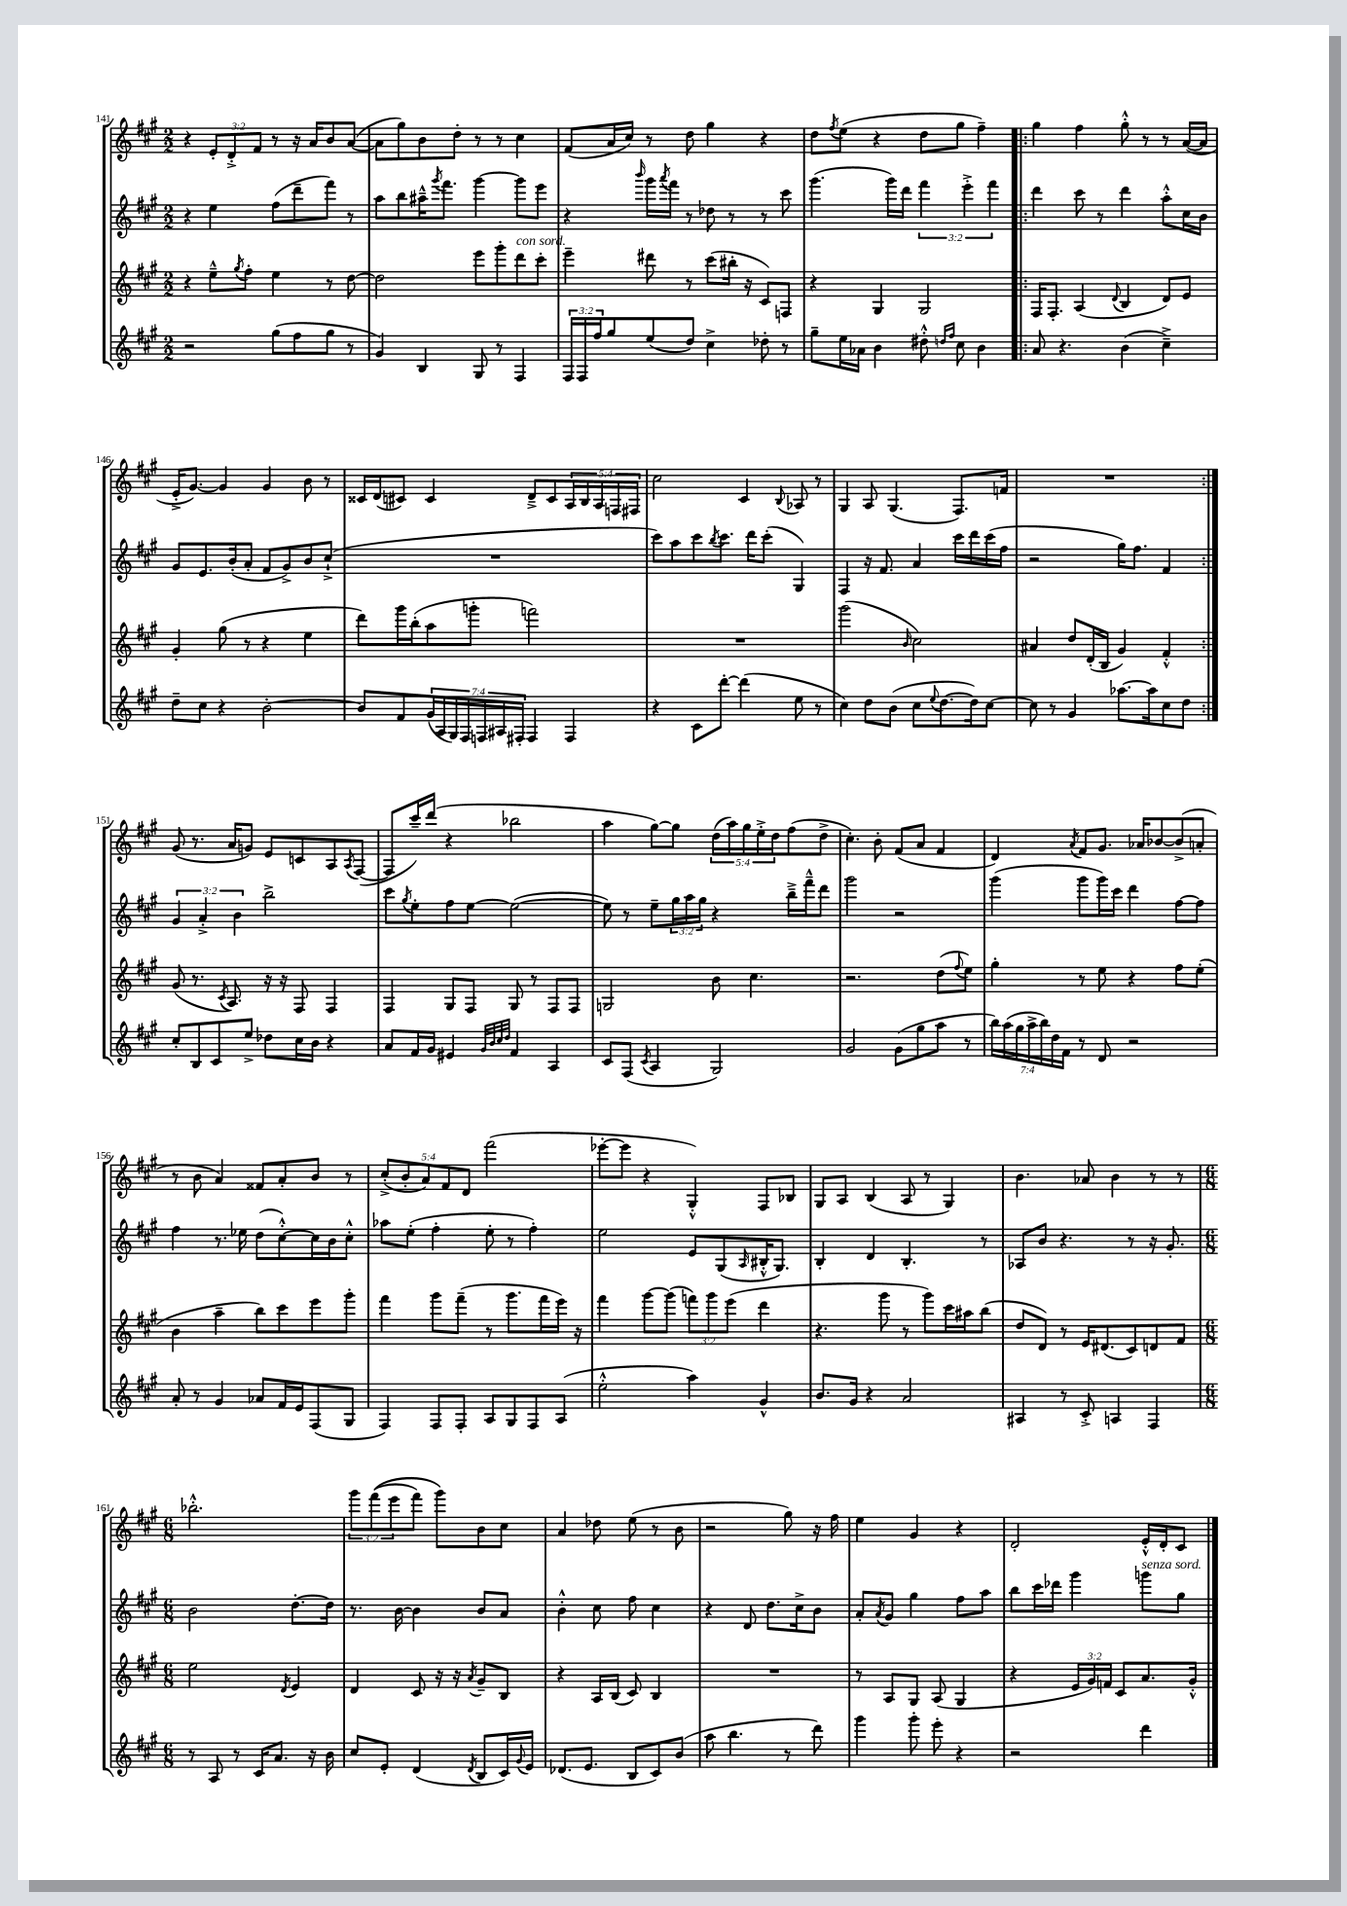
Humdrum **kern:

**kern	**kern	**kern	**kern
*staff4	*staff3	*staff2	*staff1
*clefG2	*clefG2	*clefG2	*clefG2
*k[f#c#g#]	*k[f#c#g#]	*k[f#c#g#]	*k[f#c#g#]
*M2/2	*M2/2	*M2/2	*M2/2
2r	4r	4r	4r
.	8ee~^^	4ee	12e'
.	.	.	12d'^
.	8qgg#	.	.
.	8ff#'	.	.
.	.	.	12f#
(8gg#	4ee	(8ff#	8r
8ff#	.	8ddd~	16r
.	.	.	16a
8gg#	8r	8fff#)	8b
8r	[8dd	8r	([8a
=	=	=	=
4g#)	2dd]	8aa	8a]
.	.	8bb	8gg#)
4B	.	16aa#~^^	8b
.	.	8qggg#	.
.	.	8.fff#	.
.	.	.	8dd'
8G#	8eee	[4ggg#	8r
8r	8ggg#'	.	8r
4F#	8ddd	8ggg#]	4cc#
.	8ccc#'	8eee	.
=	=	=	=
24F#	4eee~	4r	(8f#
24F#	.	.	.
24ff#	.	.	.
8gg#	.	.	16a
.	.	.	16cc#)
.	.	16qqbbb	.
(8ee	8ddd#	16ggg#	8r
.	.	8qaaa	.
.	.	16fff#	.
8dd)	8r	8r	8dd
4cc#^	(8ccc#	8dd-	4gg#
.	16bb#'	8r	.
.	16r	.	.
8dd-'	8c#)	8r	4r
8r	8F	8ccc#	.
=	=	=	=
8gg#~	4r	(4.ggg#	8dd
.	.	.	8qff#
16ee	.	.	(8ee
16a-	.	.	.
4b	4G#	.	4r
.	.	16ggg#)	.
.	.	16ddd	.
8dd#'^^	2G#	6fff#	8dd
16qqdd	.	.	.
16qqff#	.	.	.
8cc#	.	.	8gg#
.	.	6eee'^	.
4b	.	.	4ff#~)
.	.	6fff#	.
=!|:	=!|:	=!|:	=!|:
8a	16F#	4ddd	4gg#
.	8.F#'	.	.
4.r	.	.	.
.	(4A	8ccc#	4ff#
.	.	8r	.
.	8qqd	.	.
(4b	4B	4ddd	8gg#'^^
.	.	.	8r
4cc#~^)	8d)	8aa'^^	8r
.	8e	16cc#	([16a
.	.	16b	16a]
=	=	=	=
8dd~	4g#'	8g#	16e'^
.	.	.	[8.g#)
8cc#	.	8.e	.
4r	(8gg#	.	4g#]
.	.	(16b'	.
.	8r	8a'	.
[2b'	4r	8f#	4g#
.	.	8g#^)	.
.	4ee	8b	8b
.	.	(8cc#`^	8r
=	=	=	=
8b]	8ddd)	1r	16c##
.	.	.	(16d
8f#	16ggg#	.	8c#)
.	(16bb'	.	.
(28g#	8aa	.	4c#
28A	.	.	.
28G#)	.	.	.
28F#	.	.	.
.	8ggg'	.	.
28F	.	.	.
28A#	.	.	.
28F#'	.	.	.
4F#	2fff)	.	8d~^
.	.	.	8c#
4F#	.	.	20A
.	.	.	20B
.	.	.	20A
.	.	.	20F
.	.	.	20F#
=	=	=	=
4r	1r	8ccc#)	2cc#
.	.	8aa	.
8c#	.	8ccc#	.
.	.	8qbb	.
[8ddd'	.	8.ccc#	.
(4ddd]	.	.	4c#
.	.	16ddd	.
.	.	(8ccc#'	.
.	.	.	8qqB
8ee	.	4G#)	8A-
8r	.	.	8r
=	=	=	=
4cc#)	(2ggg#	4F#	4G#
8dd	.	16r	8A
.	.	8.f#	.
(8b	.	.	(4.G#
.	16qqb	.	.
8cc#	2cc#)	4a	.
8qqee	.	.	.
[8.dd	.	.	.
.	.	16ccc#	8.F#)
16dd])	.	16ddd	.
[8cc#	.	(16ccc#	.
.	.	16ff#	16f
=	=	=	=
8cc#]	4a#	2r	1r
8r	.	.	.
4g#	8dd	.	.
.	(16d'	.	.
.	16B	.	.
[8.aa-	4g#)	16gg#)	.
.	.	8.ff#	.
16aa-]	.	.	.
8cc#	4f#'^^	4f#	.
8dd	.	.	.
=:|!	=:|!	=:|!	=:|!
8cc#'	(8g#	6g#	(8g#
8B	8.r	.	8.r
.	.	6a'^	.
8c#	.	.	.
.	8qc#	.	.
.	8.A)	.	16a
.	.	6b	.
8ee^	.	.	8g)
8dd-	16r	2bb^	8e
.	16r	.	.
16cc#	8F#	.	8c
16b	.	.	.
4r	4F#	.	8A
.	.	.	8qA
.	.	.	([8F#
=	=	=	=
8a	4F#	8ccc#	8F#]
.	.	8qgg#	.
16f#	.	8ee'	16ccc#~)
16g#	.	.	(16ddd
4e#	8G#	8ff#	4r
.	8F#	[8ee	.
32qqg#	.	.	.
32qqb	.	.	.
32qqcc#	.	.	.
32qqdd	.	.	.
4f#	8G#	(2ee_	2bb-
.	8r	.	.
4A	8F#	.	.
.	8F#	.	.
=	=	=	=
8c#	2G	8ee])	4aa
(8F#	.	8r	.
8qc#	.	.	.
4A	.	8ee~	[8gg#)
.	.	24gg#	8gg#]
.	.	24aa	.
.	.	24gg#	.
2G#)	8b	4r	(20dd
.	.	.	20aa)
.	.	.	20gg#
.	4.cc#	.	.
.	.	.	20ee'^
.	.	.	20dd
.	.	16bb~^	(8ff#
.	.	16fff#~^^	.
.	.	8ddd	8dd^
=	=	=	=
2g#	2.r	2ggg#	4.cc#')
.	.	.	8b'
(8g#	.	2r	(8f#
8gg#	.	.	8a
8aa	(8dd	.	4f#
.	8qqff#	.	.
8r	8ee)	.	.
=	=	=	=
28bb)	4gg#'	(4ggg#	4d)
(28aa	.	.	.
28gg#	.	.	.
28aa^	.	.	.
28bb)	.	.	.
28dd	.	.	.
28f#	.	.	.
.	.	.	8qa
8r	8r	8ggg#	8f#
8d	8ee	16ggg#)	8.g#
.	.	16ccc#	.
2r	4r	4ddd	.
.	.	.	16a-
.	.	.	[8b-
.	8ff#	[8ff#	(8b-^]
.	(8ee'	8ff#]	8a'
=	=	=	=
8a'	4b	4ff#	8r
8r	.	.	8b
4g#	4aa~	8.r	4a)
.	.	16ee-	.
8a-	8bb)	(8dd	8f##
16f#	8ccc#	[8cc#'^^)	8a'
16e	.	.	.
(8F#	8eee	16cc#]	8b
.	.	16b	.
8G#	8ggg#'	8cc#'^^	8r
=	=	=	=
4F#)	4fff#	8aa-	(10cc#'^
.	.	.	10b'
.	.	(8ee'	.
.	.	.	10a)
8F#	8ggg#	4ff#'	.
.	.	.	10f#
8F#'	(8fff#~	.	.
.	.	.	10d
8A	8r	8ee'	(2fff#
8G#	8.ggg#	8r	.
8F#	.	4ff#')	.
.	16fff#	.	.
(8A	16eee)	.	.
.	16r	.	.
=	=	=	=
2ee'^^	4fff#	2ee	[8eee-'
.	.	.	8eee-]
.	[8ggg#	.	4r
.	(8ggg#]	.	.
4aa)	12fff)	8e	4G#'^^)
.	12ggg#	.	.
.	.	(8G#	.
.	(12eee	.	.
.	.	16qqA	.
4g#^^	4ddd	16B#'^^	8F#
.	.	8.G#)	.
.	.	.	8B-
=	=	=	=
8.b	4.r	4B'	8G#
.	.	.	8A
16g#	.	.	.
4r	.	4d	(4B
.	8ggg#	.	.
2a	8r	4.B'	8A
.	8ggg#)	.	8r
.	16ccc#	.	4G#)
.	16aa#	.	.
.	(8bb	8r	.
=	=	=	=
4A#	8dd	8A-	4.b
.	8d)	8b	.
8r	8r	4.r	.
8c#'^	16e	.	8a-
.	(8.d#	.	.
4A	.	.	4b
.	8c#)	8r	.
4F#	8d	16r	8r
.	.	8.g#'	.
.	8f#	.	8r
=	=	=	=
*M6/8	*M6/8	*M6/8	*M6/8
8r	2ee	2b	2.bb-'^^
8A	.	.	.
8r	.	.	.
16c#	.	.	.
8.a	.	.	.
.	8qd	.	.
.	4e	[8.dd'	.
16r	.	.	.
16b	.	16dd]	.
=	=	=	=
8cc#	4d	8.r	12ggg#
.	.	.	&((12fff#
8e'	.	.	.
.	.	.	12eee
.	.	[16b	.
(4d	8c#	4b]	8fff#)
.	16r	.	8ggg#&)
.	16r	.	.
8qd	8qa	.	.
8B	8g#~	8b	8b
16c#)	8B	8a	8cc#
8qqg#	.	.	.
16e	.	.	.
=	=	=	=
(8.d-	4r	4b'^^	4a
8.e	.	.	.
.	16A	8cc#	8dd-
.	(16B	.	.
8B	8c#)	8ff#	(8ee
8c#)	4B	4cc#	8r
(8b	.	.	8b
=	=	=	=
8aa	2.r	4r	2r
4.bb	.	.	.
.	.	8d	.
.	.	8.dd	.
8r	.	.	8gg#)
.	.	16cc#^	.
8ddd)	.	8b	16r
.	.	.	16ff#
=	=	=	=
4ggg#	8r	8a'	4ee
.	.	8qa	.
.	8A	8g#	.
8ggg#'	8G#	4gg#	4g#
8eee'	(8A	.	.
4r	4G#	8ff#	4r
.	.	8aa	.
=	=	=	=
2r	4r	8bb	2d'
.	.	16ccc#	.
.	.	16ddd-	.
.	24e	4ggg#	.
.	24g#)	.	.
.	24f	.	.
.	8c#	.	.
4ddd	8.a	8ggg	16e'^^
.	.	.	16d'
.	.	8gg#	8c#
.	16g#'^^	.	.
==	==	==	==
*-	*-	*-	*-
